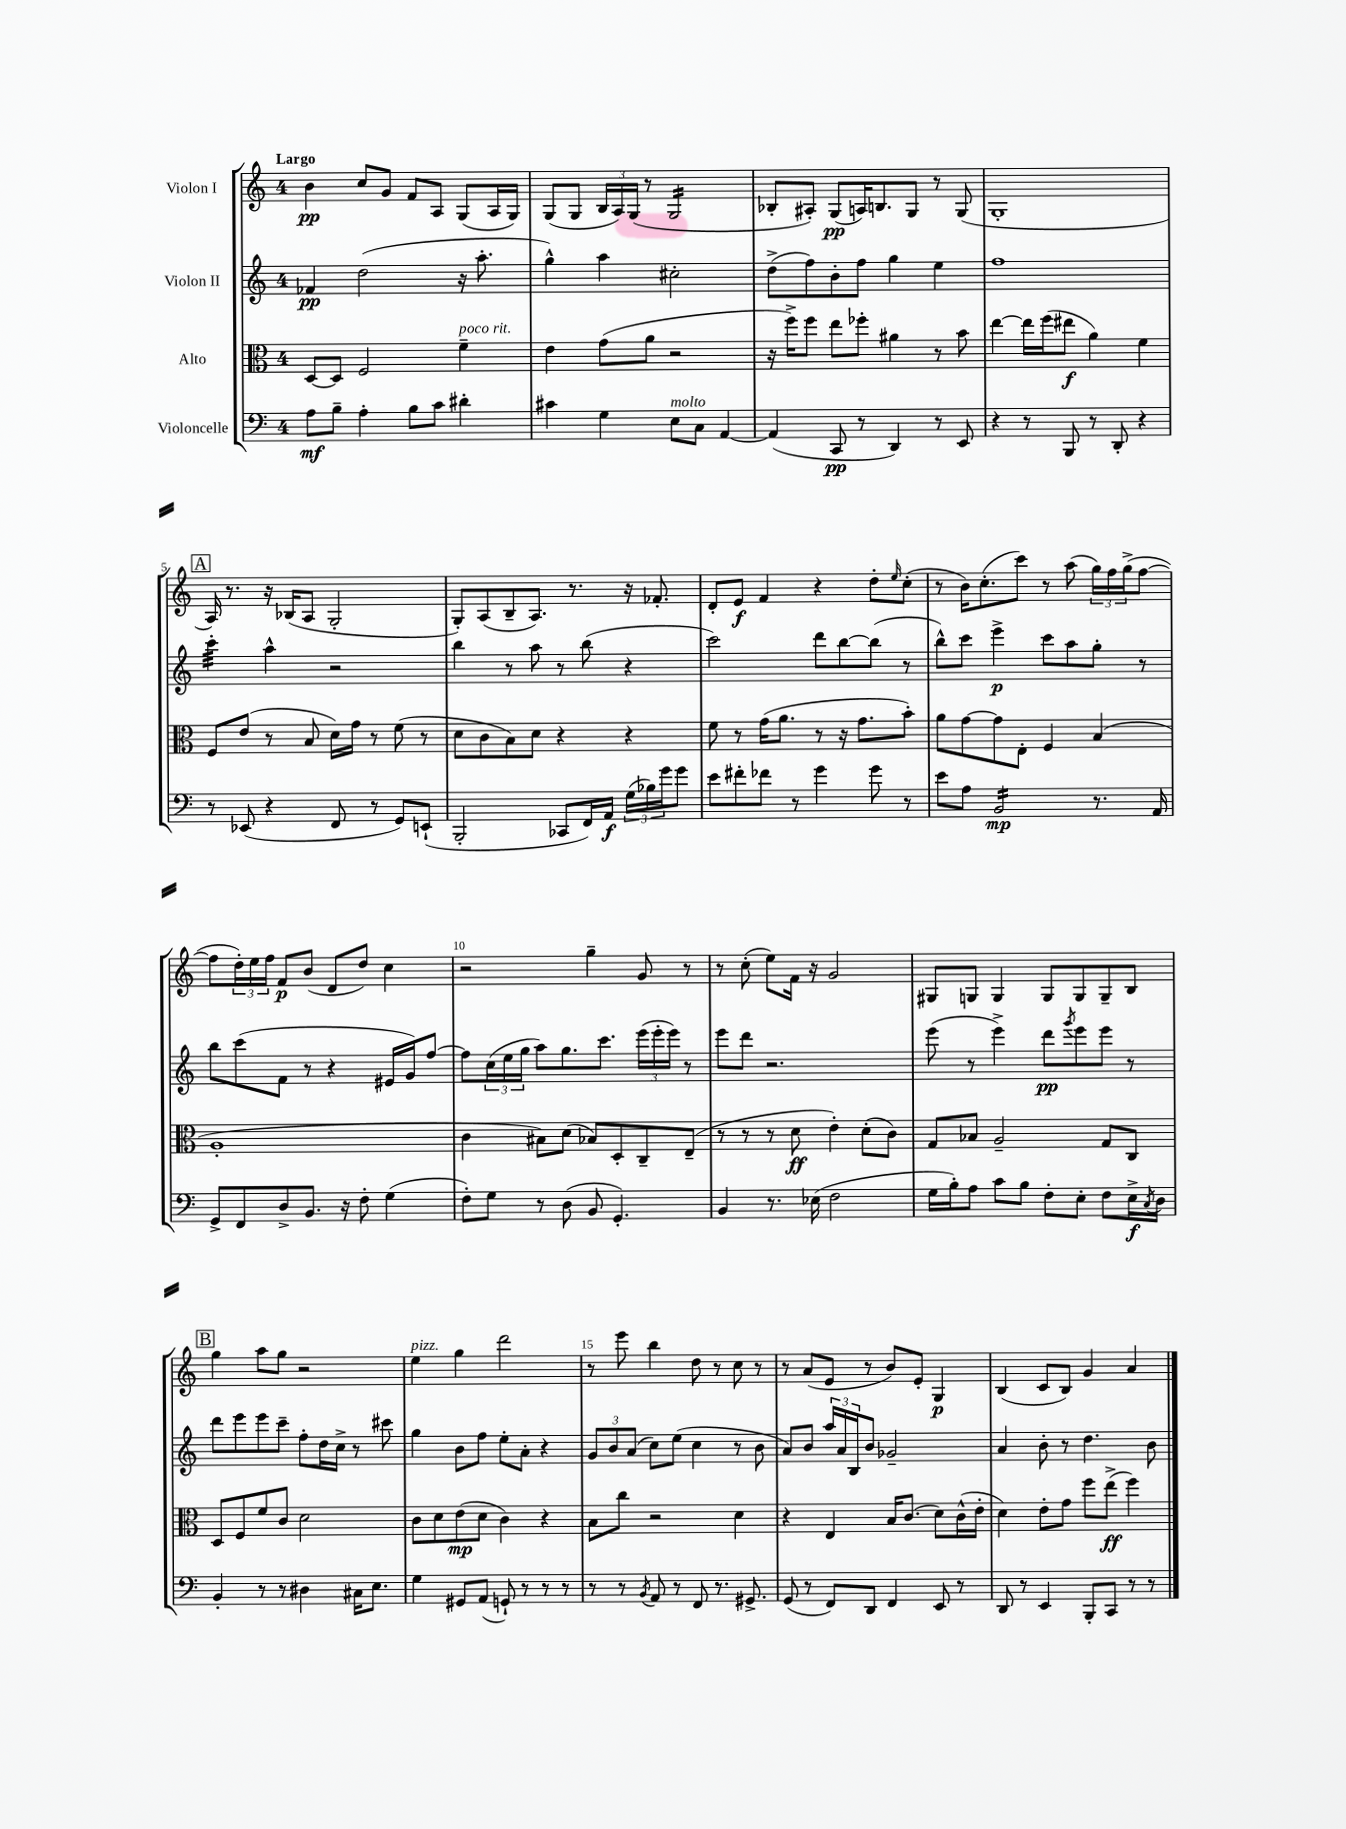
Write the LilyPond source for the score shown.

<<
\new StaffGroup <<
\new Staff = "s0" \with { instrumentName = "Violon I" } {
    \clef treble \key c \major \once \override Staff.TimeSignature.style = #'single-digit \time 4/4 \tempo "Largo"
    b'4\pp c''8 g'8 f'8 a8 g8( a16 g16) |
    g8( g8 \tuplet 3/2 { b16 a16) g16( } r8 g2:16 |
    bes8-. ais8-.) g8\pp( a16) b8. g8 r8 g8( |
    g1-. |
    \mark \markup { \box "A" } a16) r8. r16 bes16( a8 g2-. |
    g8-.) a8( b8-- a8.) r8. r16 fes'8.-. |
    d'8-. e'8\f f'4 r4 d''8-. \grace { e''16 } c''8-.( |
    r8 b'16) c''8.-.( c'''8) r8 a''8( \tuplet 3/2 { g''16) f''16 g''16->( } f''8~ |
    f''8 \tuplet 3/2 { d''16-.) e''16 f''16 } f'8\p b'8( d'8 d''8) c''4 |
    r2 g''4-- g'8 r8 |
    r8 c''8-.( e''8) f'16 r16 g'2 |
    gis8 g8 g4 g8 g8 g8-- b8 |
    \mark \markup { \box "B" } g''4 a''8 g''8 r2 |
    e''4^\markup { \italic "pizz." } g''4 d'''2 |
    r8 e'''8 b''4 d''8 r8 c''8 r8 |
    r8 a'8( e'8 r8 b'8) e'8-. g4\p |
    b4( c'8 b8) g'4 a'4 \bar "|." |
}
\new Staff = "s1" \with { instrumentName = "Violon II" } {
    \clef treble \key c \major \once \override Staff.TimeSignature.style = #'single-digit \time 4/4
    fes'4\pp d''2( r16 a''8.-. |
    g''4-^) a''4 cis''2-. |
    d''8->( f''8) b'8-. f''8 g''4 e''4 |
    f''1 |
    \mark \markup { \box "A" } c'''4:32-. a''4-^ r2 |
    b''4 r8 a''8 r8 b''8( r4 |
    c'''2) d'''8 b''8~ b''8( r8 |
    b''8-^) c'''8 e'''4->\p c'''8 a''8 g''8-. r8 |
    b''8 c'''8( f'8 r8 r4 eis'16 g'16) f''8~ |
    f''8 \tuplet 3/2 { c''16( e''16 g''16 } a''8) g''8. c'''8. \tuplet 3/2 { e'''16( e'''16-. e'''16) } r8 |
    e'''8 d'''8 r2. |
    e'''8( r8 e'''4->) d'''8\pp \acciaccatura { g'''8 } e'''8 e'''8 r8 |
    \mark \markup { \box "B" } d'''8 e'''8 e'''8 c'''8-- f''8-. d''16 c''16-> r8 cis'''8 |
    g''4 b'8 f''8 e''8-. a'8-. r4 |
    \tuplet 3/2 { g'8 b'8 a'8( } c''8) e''8( c''4 r8 b'8 |
    a'8) b'8 \tuplet 3/2 { a''16 a'16 b16 } b'8 ges'2-- |
    a'4 b'8-. r8 d''4. b'8 \bar "|." |
}
\new Staff = "s2" \with { instrumentName = "Alto" } {
    \clef alto \key c \major \once \override Staff.TimeSignature.style = #'single-digit \time 4/4
    d8~ d8 f2 f'4--^\markup { \italic "poco rit." } |
    e'4 g'8( a'8 r2 |
    r16 f''16->) f''8 e''8 fes''8-. ais'4 r8 b'8 |
    e''4~ e''16 f''16( eis''8\f a'4) f'4 |
    \mark \markup { \box "A" } f8 e'8( r8 b8 d'16) g'16 r8 f'8( r8 |
    d'8 c'8 b8) d'8 r4 r4 |
    f'8 r8 g'16( a'8. r8 r16 g'8. b'8-.) |
    a'8 g'8~ g'8 e8-. f4 b4( |
    a1-. |
    c'4 bis8) d'8( bes8) d8-. c8-- e8--( |
    r8 r8 r8 d'8\ff e'4-.) d'8-.( c'8) |
    g8 bes8 a2-- g8 c8 |
    \mark \markup { \box "B" } d8 f8 f'8 c'8 d'2 |
    c'8 d'8 e'8\mp( d'8 c'4) r4 |
    b8 c''8 r2 d'4 |
    r4 e4 b16 c'8.( d'8) c'16-^( e'16-. |
    d'4) e'8-. g'8 f''8 e''8->\ff( f''4) \bar "|." |
}
\new Staff = "s3" \with { instrumentName = "Violoncelle" } {
    \clef bass \key c \major \once \override Staff.TimeSignature.style = #'single-digit \time 4/4
    a8\mf b8-- a4-. b8 c'8 dis'4-. |
    cis'4 g4 e8^\markup { \italic "molto" } c8 a,4~ |
    a,4( c,8\pp r8 d,4) r8 e,8 |
    r4 r8 b,,8 r8 d,8-. r4 |
    \mark \markup { \box "A" } r8 ees,8( r4 f,8 r8 g,8) e,8-!( |
    b,,2-. ces,8 f,16) a,16\f \tuplet 3/2 { g16( bes16) g'16 } g'8 |
    e'8 fis'8-. fes'8 r8 g'4 g'8 r8 |
    e'8 a8 b,2:16\mp r8. a,16 |
    g,8-> f,8 d8-> b,8. r16 f8-. g4( |
    f8-.) g8 r8 d8( b,8 g,4.-.) |
    b,4 r8. ees16( f2 |
    g16 b16-.) a8 c'8 b8 f8-. e8-. f8 e16->\f \acciaccatura { c8 } d16 |
    \mark \markup { \box "B" } b,4-. r8 r8 dis4 cis16 e8. |
    g4 gis,8 a,8( g,8-!) r8 r8 r8 |
    r8 r8 \acciaccatura { b,8 } a,8 r8 f,8 r8. gis,8.-> |
    g,8( r8 f,8) d,8 f,4 e,8 r8 |
    d,8 r8 e,4 b,,8-. c,8 r8 r8 \bar "|." |
}
>>
>>
\layout { \context { \Score \override BarNumber.break-visibility = ##(#f #t #t) barNumberVisibility = #(every-nth-bar-number-visible 5) } }
